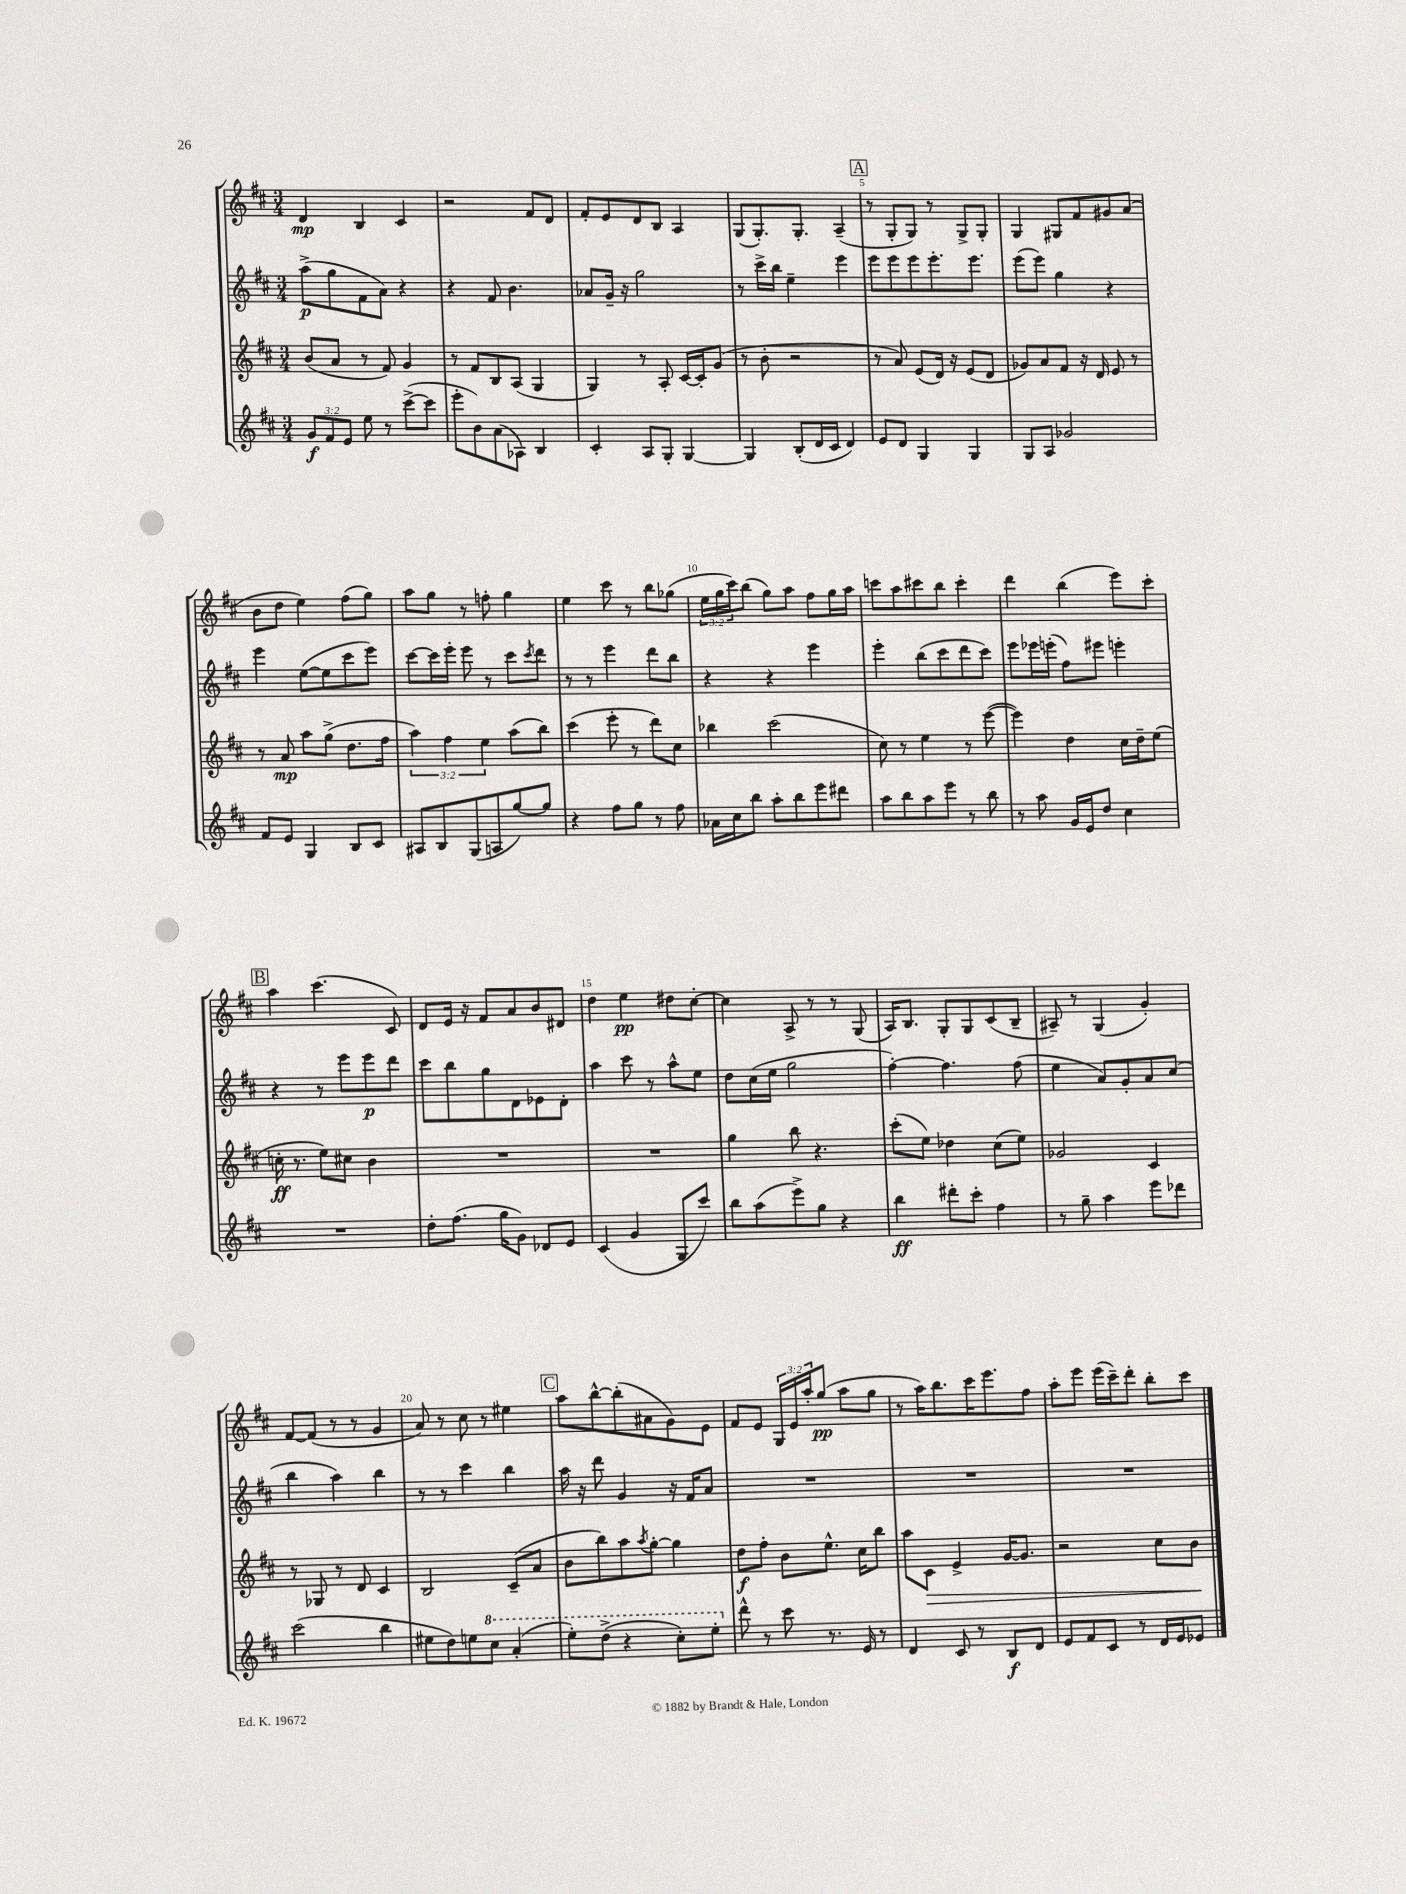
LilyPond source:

<<
\new StaffGroup <<
\new Staff = "s0" {
    \clef treble \key d \major \numericTimeSignature \time 3/4 \override Staff.TupletNumber.text = #tuplet-number::calc-fraction-text
    d'4\mp b4 cis'4 |
    r2 fis'8 d'8 |
    fis'8-. e'8 d'8 b8 a4 |
    g8( g8.-.) g8.-. a4--( |
    \mark \markup { \box "A" } r8 g8-. g8) r8 g8-> g8-. |
    g4 gis8 fis'8 gis'8 a'8( |
    b'8 d''8 e''4) fis''8( g''8) |
    a''8 g''8 r8 f''8-. g''4 |
    e''4 cis'''8 r8 b''8 ges''8( |
    \tuplet 3/2 { e''16 g''16 cis'''16) } b''8( g''8) a''8 fis''8 g''16 a''16 |
    c'''8 a''8 cis'''8 b''8 cis'''4-. |
    d'''4 b''4( e'''8) cis'''8-. |
    \mark \markup { \box "B" } a''4 cis'''4.( cis'8) |
    d'8 e'16 r16 fis'8 a'8 b'8 dis'8 |
    d''4 e''4\pp dis''8 cis''8~-. |
    cis''4 a8-> r8 r8 g8( |
    a16) b8. g8-. g8 cis'8( b8-- |
    ais8--) r8 g4( g'4-.) |
    fis'8~ fis'8( r8 r8 g'4 |
    a'8) r8 cis''8 r8 eis''4 |
    \mark \markup { \box "C" } a''8 b''8~-^ b''8-.( ais'8 g'8) e'8 |
    fis'8 e'8 \tuplet 3/2 { g16 e'16 a''16-. } g''8\pp( a''8 g''8 |
    r8 a''16) b''8. cis'''16 e'''8. fis''8 |
    a''8-. e'''8 e'''16( cis'''16--) d'''8-. b''8-. cis'''8 \bar "|." |
}
\new Staff = "s1" {
    \clef treble \key d \major \numericTimeSignature \time 3/4
    a''8->\p( g''8 fis'8 a'8) r4 |
    r4 fis'8 b'4. |
    aes'8 g'16-- r16 g''2 |
    r8 cis'''16-> b''16 e''4-- e'''4 |
    \mark \markup { \box "A" } e'''8 e'''8 e'''8 e'''8.-. e'''8. |
    e'''8( e'''8) g''4 r4 |
    e'''4 e''8~( e''8 cis'''8 e'''8) |
    cis'''8~ cis'''16 e'''16-. e'''8 r8 cis'''8 \acciaccatura { cis'''8 } d'''8 |
    r8 r8 e'''4 d'''8 b''8 |
    r4 r4 e'''4 |
    e'''4-. b''8( cis'''8 d'''8 cis'''8) |
    e'''8 ees'''16 e'''16-.( fis''8) eis'''8 e'''4-. |
    \mark \markup { \box "B" } r4 r8 e'''8 e'''8\p d'''8 |
    cis'''8 b''8 g''8 d'8 ees'8 d'8-. |
    a''4 cis'''8 r8 a''8-^ e''8 |
    d''8 cis''16( e''16 g''2 |
    fis''4~-.) fis''4. fis''8( |
    e''4 a'8) g'8-. a'8 cis''8( |
    b''4 a''4) b''4 |
    r8 r8 cis'''4 b''4 |
    \mark \markup { \box "C" } a''16 r16 d'''8 g'4 r16 fis'16 a'8 |
    R2. |
    R2. |
    R2. \bar "|." |
}
\new Staff = "s2" {
    \clef treble \key d \major \numericTimeSignature \time 3/4 \override Staff.TupletNumber.text = #tuplet-number::calc-fraction-text
    b'8( a'8 r8 fis'8) g'4 |
    r8 fis'8 b8 a8( g4 |
    g4) r8 a8-. cis'16~ cis'16-. g'8( |
    r8 b'8-. r2 |
    \mark \markup { \box "A" } r8 a'8) e'8( d'16) r16 e'8( d'8 |
    ges'8) a'8 fis'8 r16 d'16 e'8 r8 |
    r8 a'8\mp a''8 g''8->( d''8. fis''16 |
    \tuplet 3/2 { a''4) fis''4 e''4 } a''8( b''8) |
    cis'''4( e'''8-. r8 d'''8) cis''8 |
    bes''4 cis'''2( |
    cis''8) r8 e''4 r8 e'''8~( |
    e'''4) d''4 cis''16 d''16-- e''8( |
    \mark \markup { \box "B" } c''16-.\ff r8. e''8) cis''8 b'4 |
    R2. |
    R2. |
    g''4 b''8 r4. |
    cis'''8-.( e''8) des''4 cis''8( e''8) |
    ges'2 cis'4 |
    r8 ges8 r8 d'8 cis'4 |
    b2 cis'8--( a'8 |
    \mark \markup { \box "C" } b'8 b''8) a''8 \acciaccatura { a''8 } g''8~-. g''4 |
    d''8\f fis''8-. b'8 e''8.-^ cis''16 b''8 |
    a''8 cis'8\> e'4-> g'16~ g'8. |
    r2 cis''8 b'8\! \bar "|." |
}
\new Staff = "s3" {
    \clef treble \key d \major \numericTimeSignature \time 3/4 \override Staff.TupletNumber.text = #tuplet-number::calc-fraction-text
    \tuplet 3/2 { g'8\f fis'8 e'8 } e''8 r8 cis'''8~->( cis'''8 |
    e'''8-. b'8) a'8( aes8) b4 |
    cis'4-. a8 g8-. g4~ |
    g4 b8-.( d'16 cis'16 d'4) |
    \mark \markup { \box "A" } e'8 d'8 g4 g4 |
    g8 a8 ges'2 |
    fis'8 e'8 g4 b8 cis'8 |
    ais8 b8 g8( a8 g''8~) g''8 |
    r4 fis''8 g''8 r8 fis''8 |
    aes'16 cis''16 b''8 a''8-. b''8 e'''8 dis'''8 |
    a''8 b''8 a''8 e'''8 r8 b''8 |
    r8 a''8 g'16 e'16 d''8 cis''4 |
    \mark \markup { \box "B" } R2. |
    d''8-. fis''8.( g''16 g'8) des'8 e'8 |
    cis'4( g'4 g8 cis'''8) |
    b''8 a''8( e'''8->) g''8 r4 |
    b''4\ff dis'''8-. cis'''8-. fis''4 |
    r8 g''8-- a''4 e'''8 des'''8 |
    cis'''2( b''4 |
    eis''8 d''8) e''8 \ottava #1 cis'''8 a''4-.( |
    \mark \markup { \box "C" } e'''8-.) d'''8->( r4 cis'''8-.) e'''8-. \ottava #0 |
    d'''8-^ r8 cis'''8 r8. e'16 r8 |
    d'4 cis'8 r8 b8\f d'8 |
    e'8 fis'8 cis'8 r8 d'16 e'16 ees'8 \bar "|." |
}
>>
>>
\layout { \context { \Score \override BarNumber.break-visibility = ##(#f #t #t) barNumberVisibility = #(every-nth-bar-number-visible 5) } }
